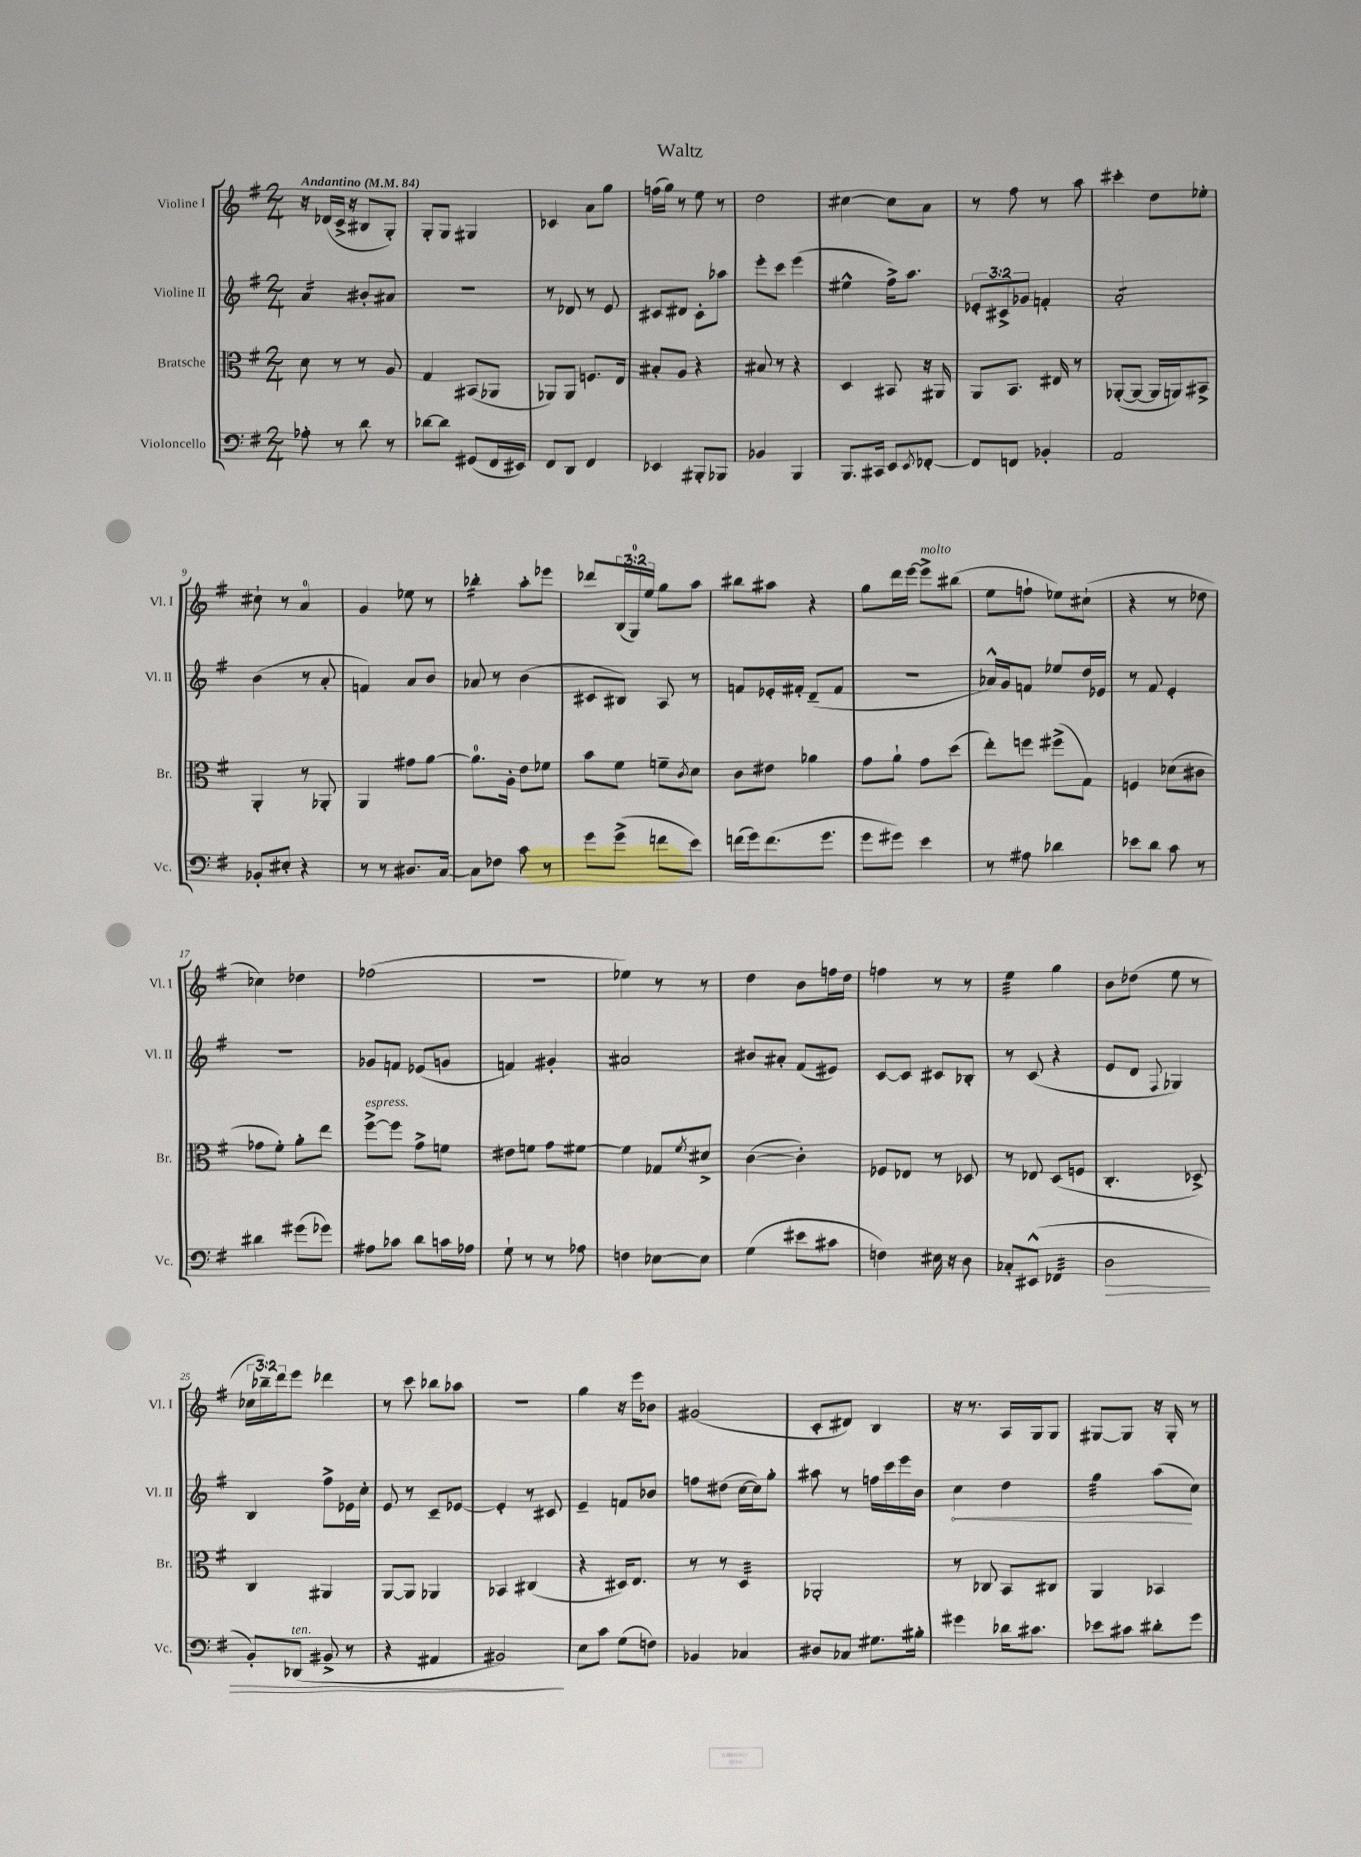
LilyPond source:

\header { title = "Waltz" }
<<
\new StaffGroup <<
\new Staff = "s0" \with { instrumentName = "Violine I" shortInstrumentName = "Vl. I" } {
    \clef treble \key g \major \numericTimeSignature \time 2/4 \override Staff.TupletNumber.text = #tuplet-number::calc-fraction-text \tempo "Andantino" 4 = 84
    r16 des'16( c'16-> r16 bis8 g8-.) |
    g8-. g8 gis4 |
    ces'4 a'8 g''8 |
    f''16( g''16) r8 e''8 r8 |
    d''2 |
    cis''4~ cis''8 a'8 |
    r8 fis''8 r8 a''8 |
    cis'''4-. d''8 ees''8-. |
    cis''8-! r8 a'4-0 |
    g'4 ees''8 r8 |
    bes''4:16-. a''8-. ees'''8 |
    des'''8 \tuplet 3/2 { b16( g16-0) e''16 } g''8 a''8 |
    bis''8 ais''8 r4 |
    g''8 d'''16 e'''16~ e'''8->^\markup { \italic "molto" } bis''8( |
    e''8 f''8-! ees''8) cis''8-!( |
    r4 r8 des''8 |
    ces''4) des''4 |
    fes''2( |
    r2 |
    ees''4) r8 r8 |
    d''4 b'8 f''16 d''16 |
    f''4 r8 r8 |
    e''4:32 g''4 |
    b'8 des''8( e''8 r8 |
    \tuplet 3/2 { ces''16 bes''16--) d'''16 } e'''8 des'''4 |
    r8 c'''8 bes''8 aes''8 |
    R2 |
    g''4 r16 e'''16 bes'8 |
    gis'2( |
    c'8-. dis'8) b4 |
    r16 r8. a16 g16 g8 |
    gis8~ gis8 r16 gis16-. r8 \bar "|." |
}
\new Staff = "s1" \with { instrumentName = "Violine II" shortInstrumentName = "Vl. II" } {
    \clef treble \key g \major \numericTimeSignature \time 2/4 \override Staff.TupletNumber.text = #tuplet-number::calc-fraction-text
    a'4:16 bis'8-. ais'8 |
    R2 |
    r8 des'8 r8 e'8 |
    cis'8 dis'8 cis'8-. aes''8 |
    e'''8-. c'''8 e'''4( |
    eis''4-^ fis''16->) a''8. |
    \tuplet 3/2 { ees'8-. cis'8-> ges'8 } f'4-. |
    a'2:8-. |
    b'4( r8 a'8-. |
    f'4) a'8 b'8 |
    aes'8 r8 b'4( |
    cis'8 bis8) a8 r8 |
    f'8 ees'16-. fis'16-. d'8--( fis'8 |
    R2 |
    aes'16-^) g'16 f'8 ees''8 d''16 ees'16 |
    r8 fis'8 e'4-. |
    r2 |
    ges'8 f'8 ees'8( g'8 |
    f'4) gis'4-. |
    ais'2 |
    bis'8 ais'8-. fis'8( eis'8) |
    c'8~ c'8 cis'8 bes8-. |
    r8 c'8( r4 |
    e'8 d'8 \appoggiatura { fis8 } ges4) |
    b4 fis''8-> ees'16 c''16-. |
    e'8 r8 c'8-- ees'8~ |
    ees'4-. r8 cis'8 |
    e'4-- f'8 bes'8 |
    f''8 dis''8( c''16~ c''16) g''8-. |
    ais''8 r8 f''16 c'''16 e'''16 b'16 |
    \once \override Hairpin.circled-tip = ##t c''4\< d''4 |
    g''4:32 a''8\!( c''8) \bar "|." |
}
\new Staff = "s2" \with { instrumentName = "Bratsche" shortInstrumentName = "Br." } {
    \clef alto \key g \major \numericTimeSignature \time 2/4
    d'8 r8 r8 a8 |
    g4 bis,8( aes,8 |
    aes,8) aes,8 f8. e16 |
    bis8-. a8 r4 |
    bis8 r8 r4 |
    d4 bis,8 r16 ais,16 |
    a,8 b,8. eis16 r8 |
    aes,8~-.( aes,8~ aes,16 a,16) bis,8-> |
    a,4-. r8 aes,8-. |
    a,4 gis'8 a'8~ |
    a'8.-0 a16-. e'8 fes'8 |
    b'8 fis'8 f'8-- \acciaccatura { c'8 } d'8 |
    c'8 eis'8 aes'4 |
    g'8 a'8-! g'8 d''8( |
    e''8-.) f''8 fis''8->( g8) |
    f4 des'8( cis'8 |
    ges'8 fis'8-.) a'8-. e''8 |
    fis''8~->^\markup { \italic "espress." } fis''8 g'8-> f'8 |
    eis'8 f'8 g'8 fis'8~ |
    fis'4 ges8 \acciaccatura { fis'8 } dis'8-> |
    c'4~( c'4-.) |
    fes8 ees8 r8 des8 |
    r8 ees8 d8( f8 |
    c4.-. des8->) |
    c4 ais,4 |
    a,8~ a,8 aes,4 |
    bes,4 cis4( |
    r4 dis16) e8. |
    r8 r8 d4:32 |
    aes,2-. |
    r8 ces8 b,8 cis8 |
    a,4 bes,4 \bar "|." |
}
\new Staff = "s3" \with { instrumentName = "Violoncello" shortInstrumentName = "Vc." } {
    \clef bass \key g \major \numericTimeSignature \time 2/4
    aes8-. r8 d'8 r8 |
    des'8~ des'8 gis,8( fis,16 eis,16) |
    fis,8 d,8 fis,4 |
    ees,4 bis,,8-. bes,,8 |
    bes,4 b,,4 |
    b,,8. cis,16 e,8 \acciaccatura { e,8 } fes,8~-. |
    fes,8 f,8 bes,4-. |
    a,2 |
    bes,8-. eis8-. r4 |
    r8 r8 dis8. c16~ |
    c8 fes8 c'8 r8 |
    g'8 g'8->( f'8 e'8) |
    f'16( g'16) f'8.( g'8. |
    g'8 gis'8) e'4 |
    r8 ais8 des'4 |
    ees'8 d'8 c'8 r8 |
    dis'4 gis'8( ges'8) |
    ais8 ces'8 d'8 c'16 aes16 |
    g8-! r8 r8 aes8 |
    f4 ees8~ ees8 |
    g4( eis'8 cis'8 |
    f4) eis16 r16 d8 |
    ces8-. eis,8-^( fes,4:32 |
    d2\> |
    b,8-.) des,8^\markup { \italic "ten." }( bis,8-> r8 |
    r4 ais,4 |
    bis,2\!) |
    e8 c'8 g8( f8) |
    bes,4 ces4 |
    dis8 ces8 gis8. bis16-. |
    gis'4 des'16 cis'8. |
    ees'8 cis'8 dis'8-. g'8 \bar "|." |
}
>>
>>
